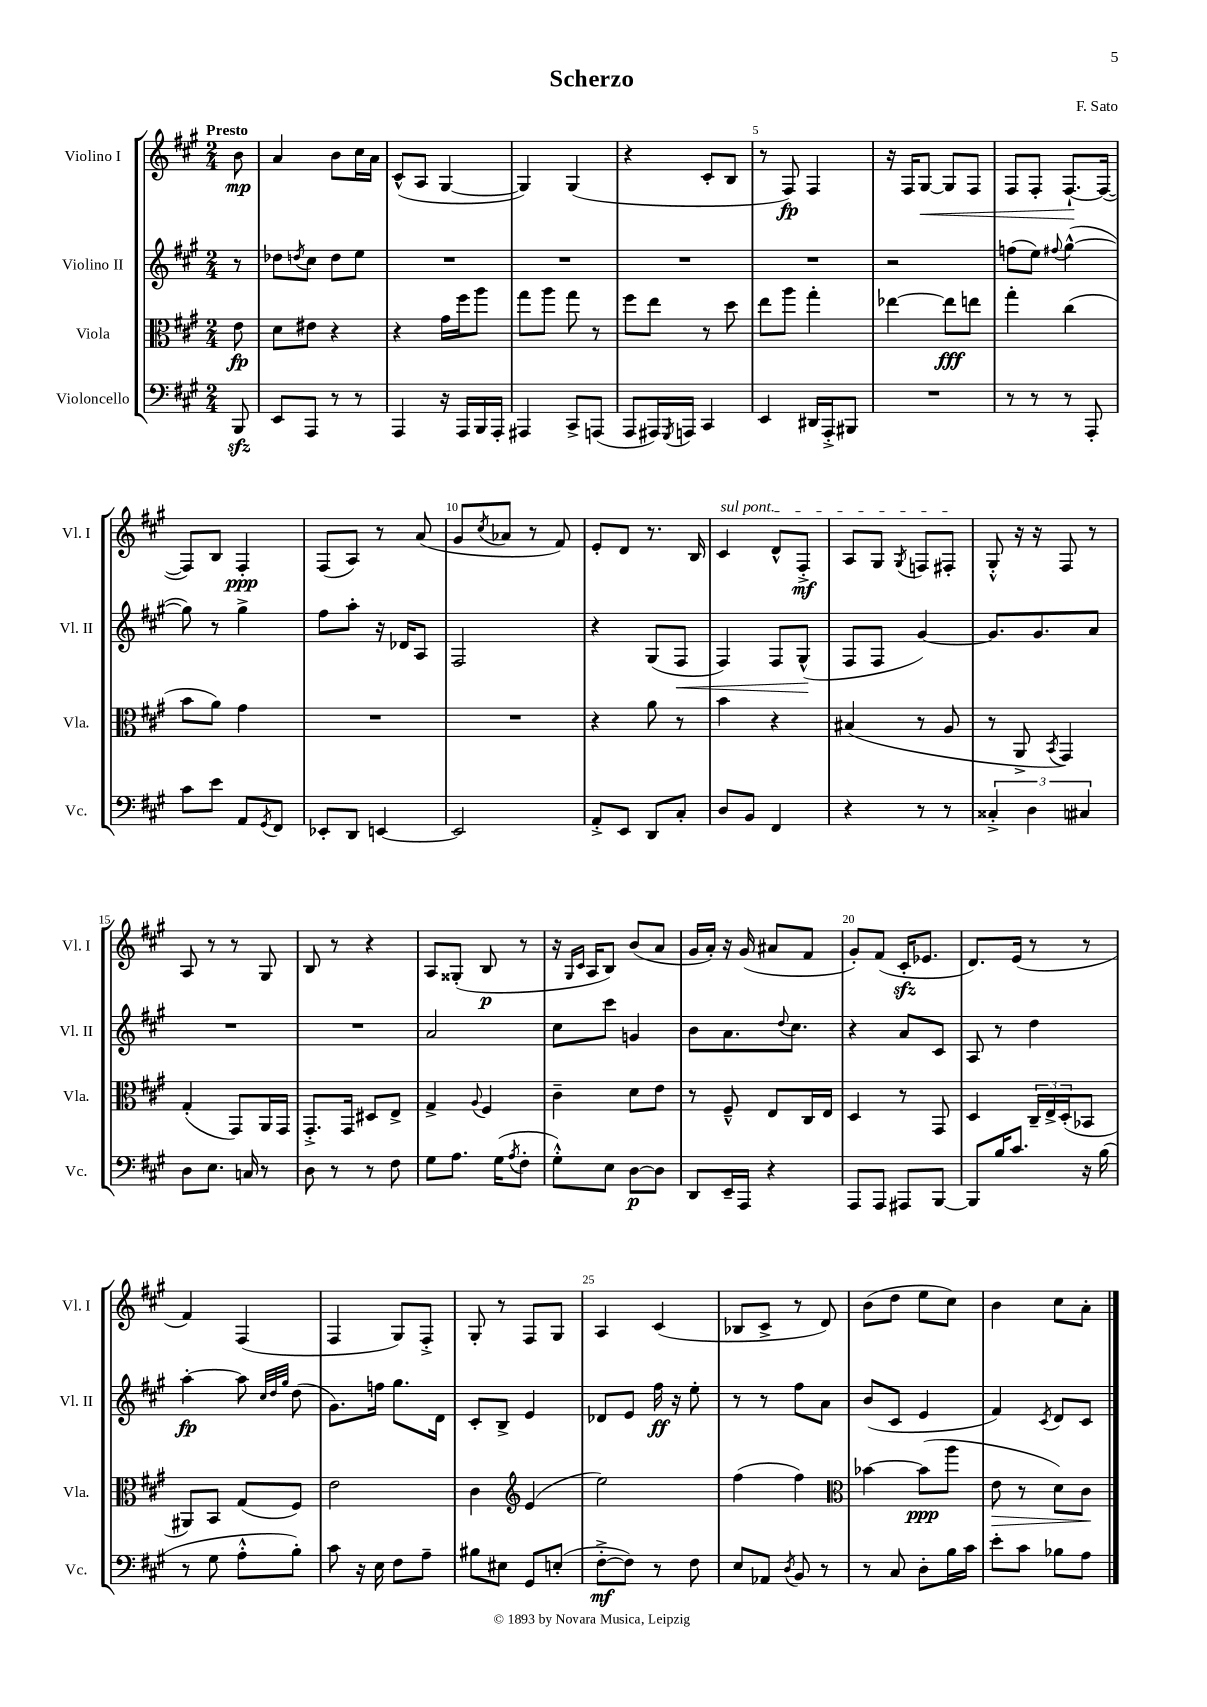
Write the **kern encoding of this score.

**kern	**kern	**kern	**kern
*staff4	*staff3	*staff2	*staff1
*clefF4	*clefC3	*clefG2	*clefG2
*k[f#c#g#]	*k[f#c#g#]	*k[f#c#g#]	*k[f#c#g#]
*M2/4	*M2/4	*M2/4	*M2/4
8BBB	8e	8r	8b
=	=	=	=
8EE	8d	8dd-	4a
.	.	8qdd	.
8AAA	8e#	8cc#	.
8r	4r	8dd	8b
8r	.	8ee	16cc#
.	.	.	16a
=	=	=	=
4AAA	4r	2r	(8c#^^
.	.	.	8A
16r	16g#	.	[4G#
16AAA	16ff#	.	.
16BBB	8aa	.	.
16AAA'	.	.	.
=	=	=	=
4AAA#	8gg#	2r	4G#])
.	8aa	.	.
8CC#^	8gg#	.	(4G#
(8AAA	8r	.	.
=	=	=	=
8AAA	8ff#	2r	4r
16AAA#)	8ee	.	.
8qGGG#	.	.	.
16AAA	.	.	.
4CC#	8r	.	8c#'
.	8dd	.	8B
=	=	=	=
4EE	8ee	2r	8r
.	8aa	.	8F#)
16DD#	4gg#'	.	4F#
16AAA'^	.	.	.
8BBB#	.	.	.
=	=	=	=
2r	[4ee-	2r	16r
.	.	.	16F#
.	.	.	[8G#
.	8ee-]	.	8G#]
.	8ee	.	8F#
=	=	=	=
8r	4gg#'	(8ff	8F#
8r	.	8ee)	8F#'
.	.	8qqff#	.
8r	(4cc#	([4gg#^^	[8.F#`
8AAA'	.	.	.
.	.	.	(16F#_
=	=	=	=
8c#	8b	8gg#])	8F#])
8e	8a)	8r	8B
8AA	4g#	4gg#^	4F#'
8qGG#	.	.	.
8FF#	.	.	.
=	=	=	=
8EE-'	2r	8ff#	(8F#
8DD	.	8aa'	8A)
[4EE	.	16r	8r
.	.	16d-	.
.	.	8A	(8a
=	=	=	=
2EE]	2r	2F#	8g#
.	.	.	8qcc#
.	.	.	8a-
.	.	.	8r
.	.	.	8f#)
=	=	=	=
8AA'^	4r	4r	8e'
8EE	.	.	8d
8DD	8a	(8G#	8.r
8C#'	8r	8F#	.
.	.	.	16B
=	=	=	=
8D	4b	4F#)	4c#
8BB	.	.	.
4FF#	4r	8F#	8d^^
.	.	(8G#^^	8F#'^
=	=	=	=
4r	(4B#	8F#	8A
.	.	8F#	8G#
.	.	.	8qG#
8r	8r	[4g#)	8F
8r	8A	.	8F#'
=	=	=	=
6C##'^	8r	8.g#]	8G#'^^
.	8AA^	.	16r
6D	.	.	.
.	.	8.g#	16r
.	8qBB	.	.
.	4GG#)	.	8F#
6C#	.	.	.
.	.	8a	8r
=	=	=	=
8D	(4G#'	2r	8A
8.E	.	.	8r
.	8GG#)	.	8r
16C	.	.	.
8r	16AA	.	8G#
.	16GG#	.	.
=	=	=	=
8D	8.GG#'^	2r	8B
8r	.	.	8r
.	16GG#	.	.
8r	8D#	.	4r
8F#	8E^	.	.
=	=	=	=
8G#	4G#^	2a	8A
8.A	.	.	(8G##'
.	8qqA	.	.
.	4F#	.	8B
(16G#	.	.	.
8qA	.	.	.
8F#'	.	.	8r
=	=	=	=
8G#'^^)	4c#~	8cc#	16r
.	.	.	16qqG#
.	.	.	16qqc#
.	.	.	16A
8E	.	8ccc#	8B)
[8D	8d	4g	(8b
8D]	8e	.	8a
=	=	=	=
8DD	8r	8b	16g#
.	.	.	16a')
16EE~	8F#~^^	8.a	16r
16AAA	.	.	(16g#
4r	8E	.	8a#
.	.	8qqdd	.
.	.	8.cc#	.
.	16C#	.	8f#
.	16E	.	.
=	=	=	=
8AAA	4D	4r	8g#')
8AAA	.	.	(8f#
8AAA#	8r	8a	16c#'
.	.	.	8.e-
[8BBB	8GG#	8c#	.
=	=	=	=
8BBB]	4D	8A	8.d)
16B	.	8r	.
8.c#	.	.	(16e
.	24C#~	4dd	8r
.	24E^	.	.
.	(24D'	.	.
16r	8BB-	.	8r
(16B	.	.	.
=	=	=	=
8r	8AA#)	[4aa'	4f#)
8G#	8BB	.	.
8A'^^	(8G#	8aa]	(4F#
.	.	32qqcc#	.
.	.	32qqdd	.
.	.	32qqgg#	.
8B')	8F#)	(8dd	.
=	=	=	=
8c#	2e	8.g#)	4F#
16r	.	.	.
16E	.	16ff	.
8F#	.	8.gg#	8G#)
8A~	.	.	8F#'^
.	.	16d	.
=	=	=	=
8B#	4c#	8c#'	8G#'
8E#	.	8B^	8r
*	*clefG2	*	*
8GG#	(4e	4e	8F#
(8E'	.	.	8G#
=	=	=	=
[8F#'^	2ee)	8d-	4A
8F#])	.	8e	.
8r	.	16ff#	(4c#
.	.	16r	.
8F#	.	8ee'	.
=	=	=	=
8E	(4ff#	8r	8B-
8AA-	.	8r	8c#^
8qD	.	.	.
8BB	4ff#)	8ff#	8r
8r	.	8a	8d)
=	=	=	=
*	*clefC3	*	*
8r	[4b-	(8b	(8b
8C#	.	8c#	8dd
8D'	(8b-]	4e	8ee
16B	8aa	.	8cc#)
16c#	.	.	.
=	=	=	=
8e'	8e	4f#)	4b
8c#	8r	.	.
.	.	8qc#	.
8B-	8d)	8d	8cc#
8A	8c#	8c#	8a'
==	==	==	==
*-	*-	*-	*-
